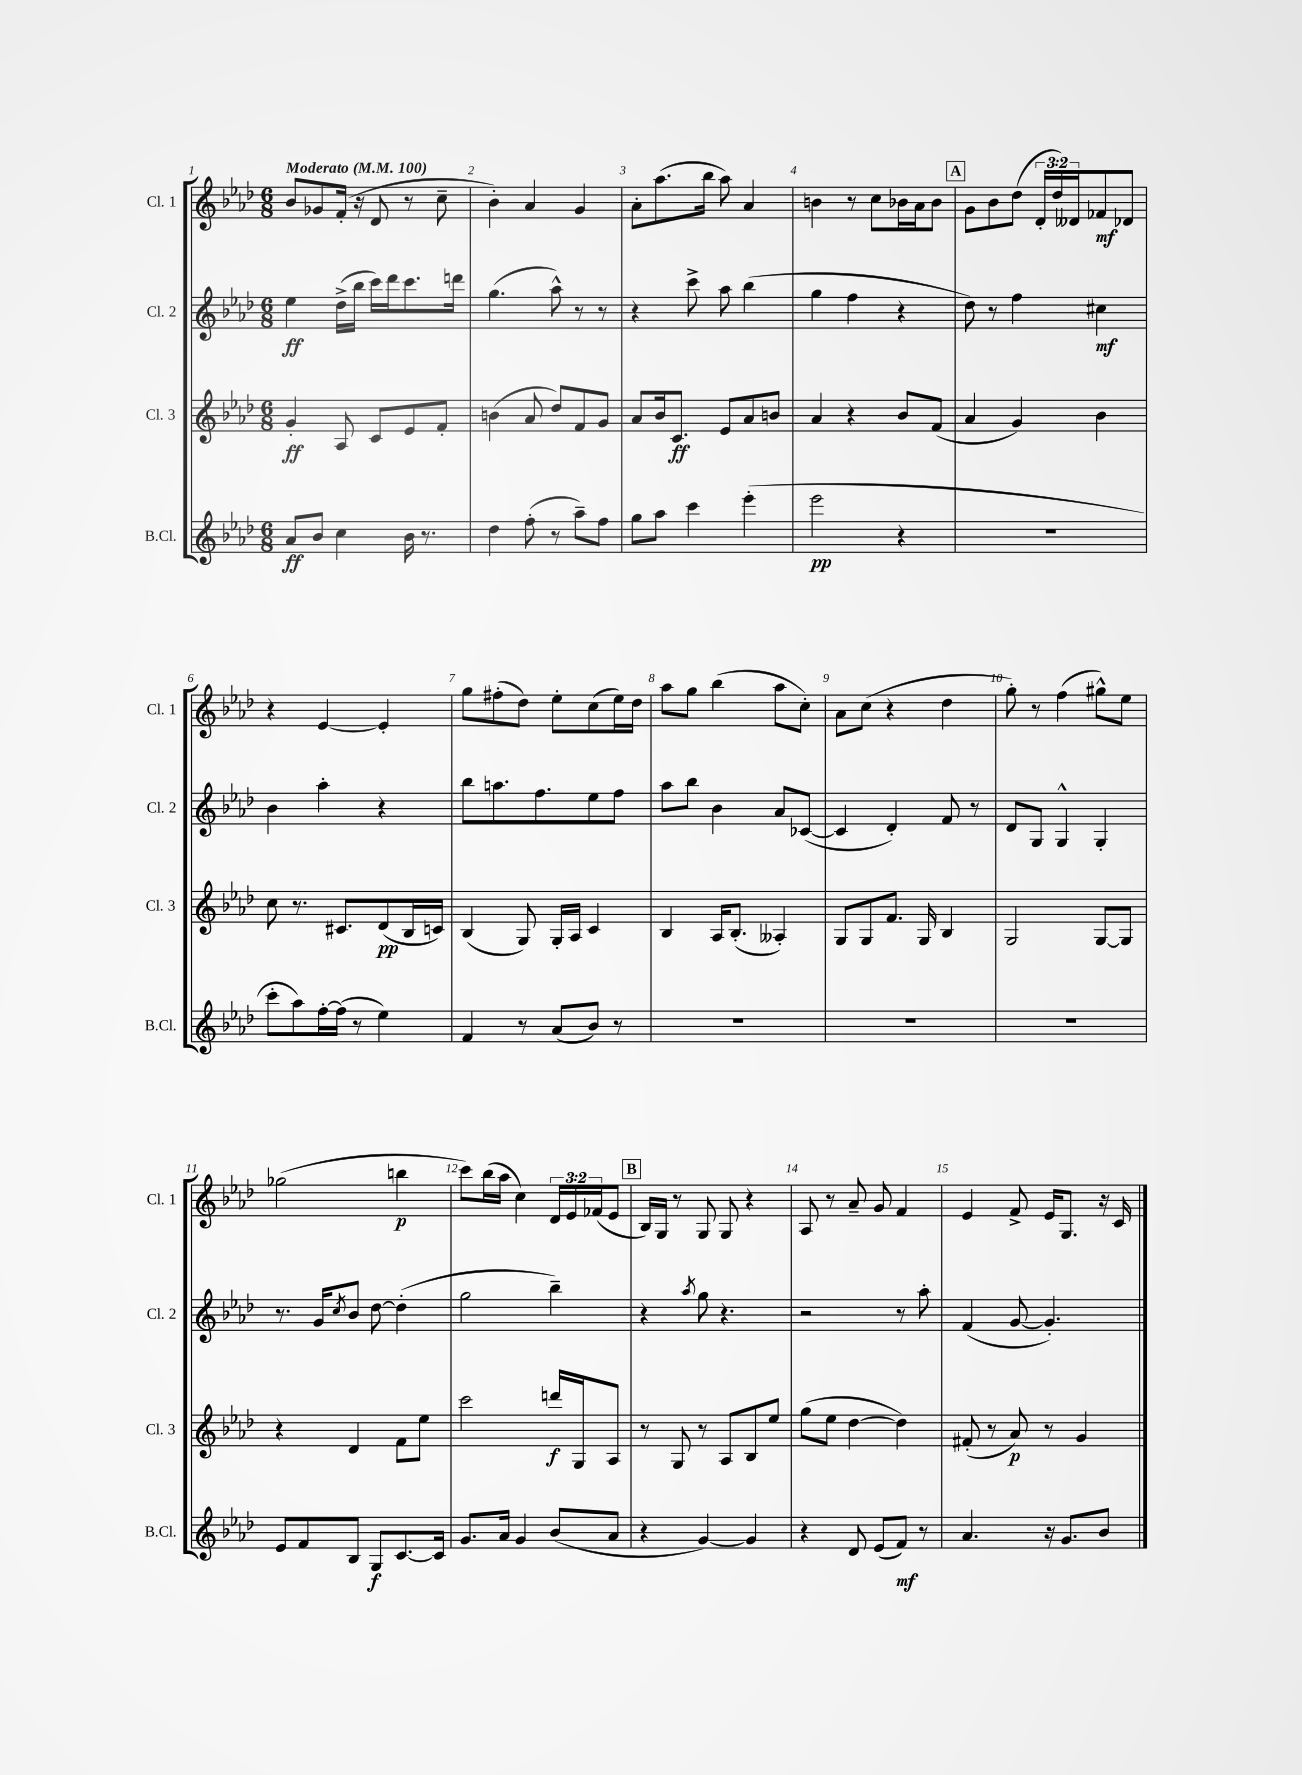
<<
\new StaffGroup <<
\new Staff = "s0" \with { instrumentName = "Cl. 1" shortInstrumentName = "Cl. 1" } {
    \clef treble \key aes \major \numericTimeSignature \time 6/8 \override Staff.TupletNumber.text = #tuplet-number::calc-fraction-text \tempo "Moderato" 4 = 100
    bes'8 ges'8 f'16-.( r16 des'8 r8 c''8-- |
    bes'4-.) aes'4 g'4 |
    aes'8-. aes''8.( bes''16 aes''8) aes'4 |
    b'4 r8 c''8 bes'16 aes'16 bes'8 |
    \mark \markup { \box "A" } g'8 bes'8 des''8( \tuplet 3/2 { des'16-. des''16) deses'16 } fes'8\mf des'8 |
    r4 ees'4~ ees'4-. |
    g''8 fis''8-.( des''8) ees''8-. c''8( ees''16) des''16 |
    aes''8 g''8 bes''4( aes''8 c''8-.) |
    aes'8 c''8( r4 des''4 |
    g''8-.) r8 f''4( gis''8-^) ees''8 |
    ges''2( b''4\p |
    c'''8) bes''16( aes''16 c''4) \tuplet 3/2 { des'16 ees'16 fes'16( } ees'8 |
    \mark \markup { \box "B" } bes16) g16 r8 g8 g8 r4 |
    aes8 r8 aes'8-- g'8 f'4 |
    ees'4 f'8-> ees'16 g8. r16 c'16 \bar "|." |
}
\new Staff = "s1" \with { instrumentName = "Cl. 2" shortInstrumentName = "Cl. 2" } {
    \clef treble \key aes \major \numericTimeSignature \time 6/8
    ees''4\ff des''16->( bes''16 c'''16) des'''16 c'''8. d'''16 |
    g''4.( aes''8-^) r8 r8 |
    r4 c'''8-> aes''8 bes''4( |
    g''4 f''4 r4 |
    \mark \markup { \box "A" } des''8) r8 f''4 cis''4\mf |
    bes'4 aes''4-. r4 |
    bes''8 a''8. f''8. ees''8 f''8 |
    aes''8 bes''8 bes'4 aes'8 ces'8~( |
    ces'4 des'4-.) f'8 r8 |
    des'8 g8 g4-^ g4-. |
    r8. g'16 \acciaccatura { c''8 } bes'8 des''8~ des''4-.( |
    g''2 bes''4--) |
    \mark \markup { \box "B" } r4 \acciaccatura { aes''8 } g''8 r4. |
    r2 r8 aes''8-. |
    f'4( g'8~ g'4.-.) \bar "|." |
}
\new Staff = "s2" \with { instrumentName = "Cl. 3" shortInstrumentName = "Cl. 3" } {
    \clef treble \key aes \major \numericTimeSignature \time 6/8
    g'4-.\ff aes8 c'8 ees'8 f'8-. |
    b'4( aes'8 des''8) f'8 g'8 |
    aes'8 bes'16 c'8.\ff ees'8 aes'8 b'8 |
    aes'4 r4 bes'8 f'8( |
    \mark \markup { \box "A" } aes'4 g'4) bes'4 |
    c''8 r8. cis'8. des'8\pp( bes16 c'16) |
    bes4( g8) g16-. aes16 c'4 |
    bes4 aes16 bes8.-.( aeses4-.) |
    g8 g8 f'8. g16 bes4 |
    g2 g8~ g8 |
    r4 des'4 f'8 ees''8 |
    c'''2 d'''16\f g16 aes8 |
    \mark \markup { \box "B" } r8 g8 r8 aes8 bes8 ees''8 |
    g''8( ees''8 des''4~ des''4) |
    fis'8-.( r8 aes'8\p) r8 g'4 \bar "|." |
}
\new Staff = "s3" \with { instrumentName = "B.Cl." shortInstrumentName = "B.Cl." } {
    \clef treble \key aes \major \numericTimeSignature \time 6/8
    aes'8\ff bes'8 c''4 bes'16 r8. |
    des''4 f''8-.( r8 aes''8--) f''8 |
    g''8 aes''8 c'''4 ees'''4-.( |
    ees'''2\pp r4 |
    \mark \markup { \box "A" } R2. |
    c'''8-. aes''8) f''16~-. f''16( r8 ees''4) |
    f'4 r8 aes'8( bes'8) r8 |
    R2. |
    R2. |
    R2. |
    ees'8 f'8 bes8 g8\f c'8.~ c'16 |
    g'8. aes'16 g'4 bes'8( aes'8 |
    \mark \markup { \box "B" } r4 g'4~) g'4 |
    r4 des'8 ees'8( f'8\mf) r8 |
    aes'4. r16 g'8. bes'8 \bar "|." |
}
>>
>>
\layout { \context { \Score \override BarNumber.break-visibility = ##(#f #t #t) barNumberVisibility = #all-bar-numbers-visible } }
